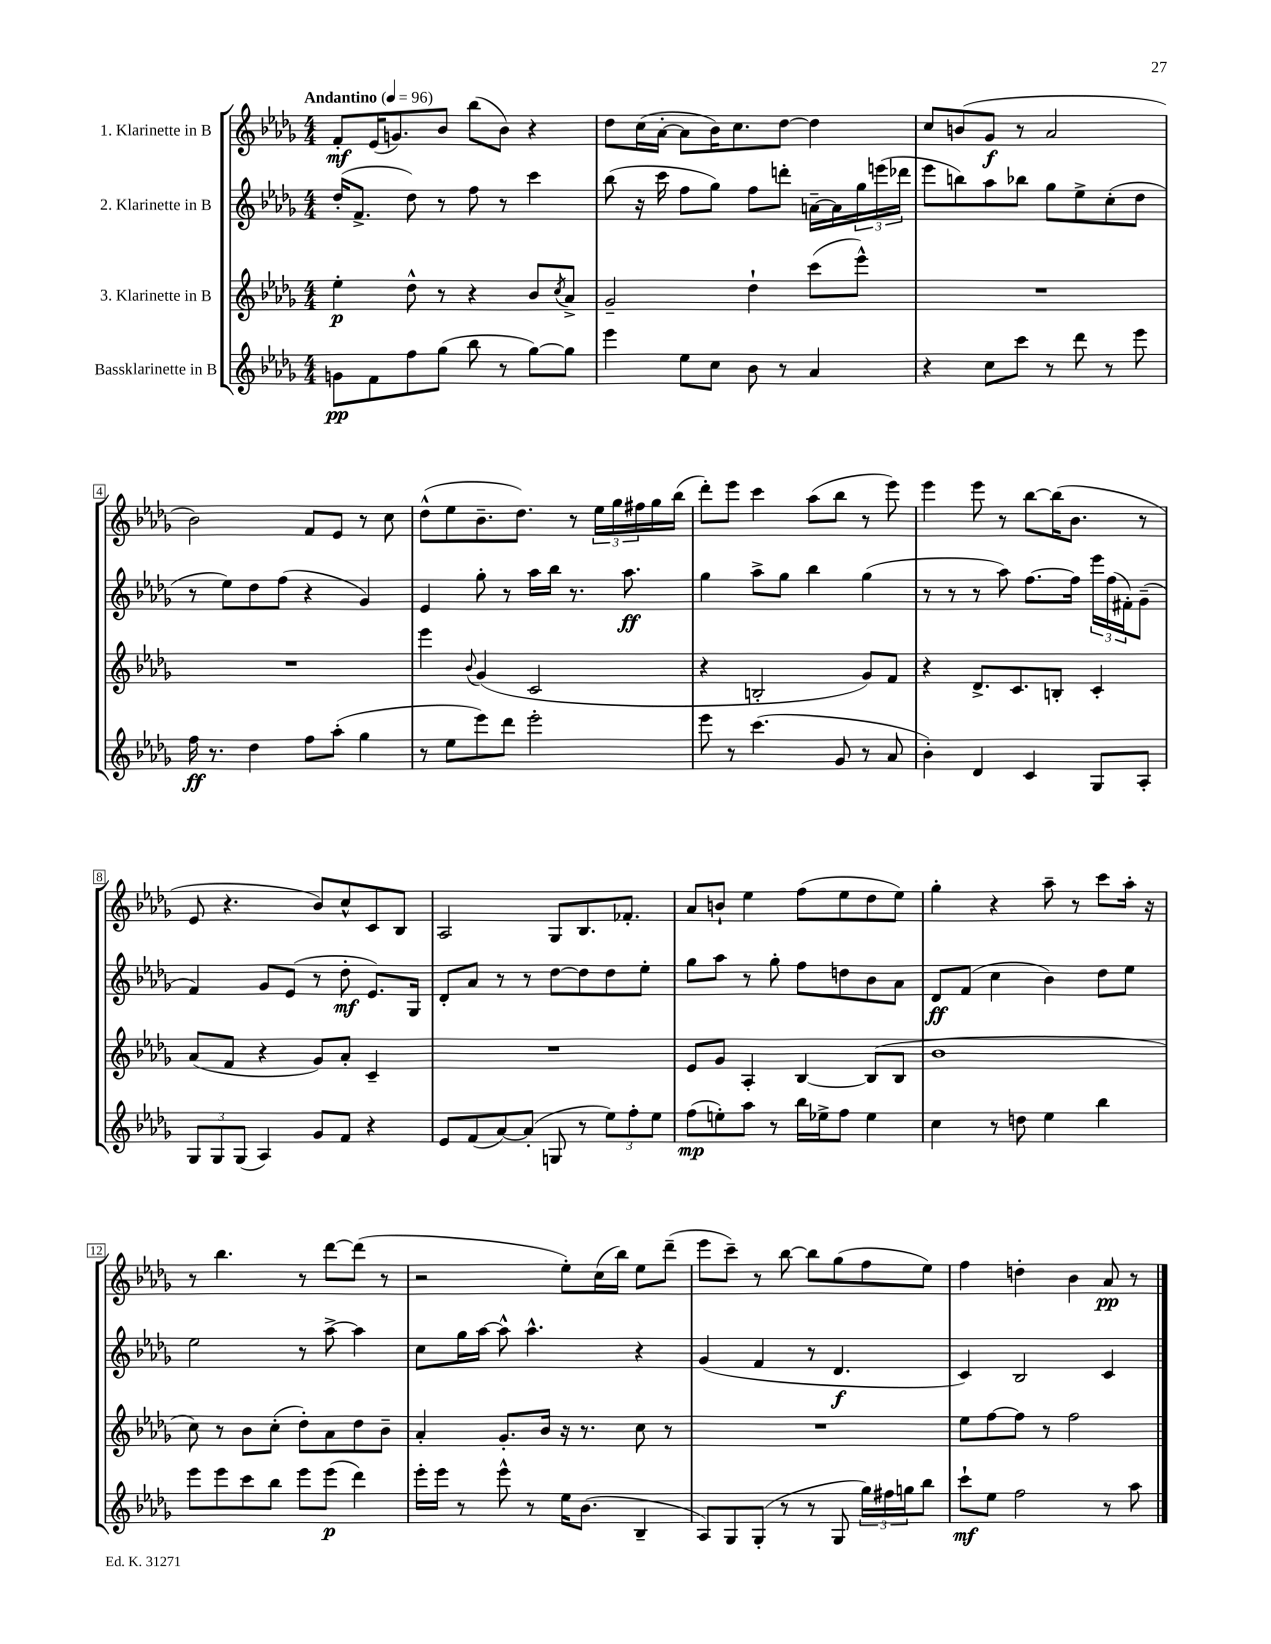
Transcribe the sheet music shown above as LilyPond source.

<<
\new StaffGroup <<
\new Staff = "s0" \with { instrumentName = "1. Klarinette in B" } {
    \clef treble \key des \major \numericTimeSignature \time 4/4 \tempo "Andantino" 4 = 96
    f'8-.\mf ees'16( g'8.) bes'8 bes''8( bes'8) r4 |
    des''8 c''16( aes'16~-. aes'8 bes'16) c''8. des''8~ des''4 |
    c''8 b'8( ges'8\f r8 aes'2 |
    bes'2) f'8 ees'8 r8 c''8 |
    des''8-^( ees''8 bes'8.-- des''8.) r8 \tuplet 3/2 { ees''16 ges''16 fis''16 } ges''16 bes''16( |
    des'''8-.) ees'''8 c'''4 aes''8( bes''8 r8 ees'''8) |
    ees'''4 ees'''8 r8 bes''8~ bes''16( bes'8. r8 |
    ees'8 r4. bes'8) c''8-^ c'8 bes8 |
    aes2 ges8 bes8. fes'8.-. |
    aes'8 b'8-! ees''4 f''8( ees''8 des''8 ees''8) |
    ges''4-. r4 aes''8-- r8 c'''8 aes''16-. r16 |
    r8 bes''4. r8 des'''8~ des'''8( r8 |
    r2 ees''8-.) c''16( bes''16) ees''8 des'''8--( |
    ees'''8 c'''8--) r8 bes''8~ bes''8 ges''8( f''8 ees''8) |
    f''4 d''4-. bes'4 aes'8\pp r8 \bar "|." |
}
\new Staff = "s1" \with { instrumentName = "2. Klarinette in B" } {
    \clef treble \key des \major \numericTimeSignature \time 4/4
    des''16-.( f'8.-> des''8) r8 f''8 r8 c'''4 |
    bes''8( r16 c'''16 f''8 ges''8) f''8 d'''8-. a'16~-- a'16 \tuplet 3/2 { ges''16 e'''16( des'''16 } |
    ees'''8 b''8) aes''8 bes''8 ges''8 ees''8-> c''8-.( des''8 |
    r8 ees''8) des''8 f''8( r4 ges'4) |
    ees'4 ges''8-. r8 aes''16 bes''16 r8. aes''8.\ff |
    ges''4 aes''8-> ges''8 bes''4 ges''4( |
    r8 r8 r8 aes''8) f''8.~ f''16 \tuplet 3/2 { ees'''16 f''16( fis'16-.) } ges'8--( |
    f'4) ges'8 ees'8( r8 des''8-.\mf ees'8.) ges16 |
    des'8-. aes'8 r8 r8 des''8~ des''8 des''8 ees''8-. |
    ges''8 aes''8 r8 ges''8-. f''8 d''8 bes'8 aes'8 |
    des'8\ff f'8( c''4 bes'4) des''8 ees''8 |
    ees''2 r8 aes''8~-> aes''4 |
    c''8 ges''16 aes''16~ aes''8-^ aes''4.-^ r4 |
    ges'4( f'4 r8 des'4.\f |
    c'4) bes2 c'4 \bar "|." |
}
\new Staff = "s2" \with { instrumentName = "3. Klarinette in B" } {
    \clef treble \key des \major \numericTimeSignature \time 4/4
    ees''4-.\p des''8-^ r8 r4 bes'8 \acciaccatura { c''8 } aes'8-> |
    ges'2-- des''4-! c'''8( ees'''8-^) |
    R1 |
    R1 |
    ees'''4 \appoggiatura { bes'8 } ges'4( c'2 |
    r4 b2-. ges'8) f'8 |
    r4 des'8.-> c'8. b8-. c'4-. |
    aes'8( f'8 r4 ges'8) aes'8-. c'4-- |
    R1 |
    ees'8 ges'8 aes4-. bes4~ bes8( bes8 |
    bes'1 |
    c''8) r8 bes'8 c''8-.( des''8-.) aes'8 des''8 bes'8-- |
    aes'4-. ges'8.-. bes'16 r16 r8. c''8 r8 |
    R1 |
    ees''8 f''8~ f''8 r8 f''2 \bar "|." |
}
\new Staff = "s3" \with { instrumentName = "Bassklarinette in B" } {
    \clef treble \key des \major \numericTimeSignature \time 4/4
    g'8\pp f'8 f''8 ges''8( bes''8 r8 ges''8~) ges''8 |
    ees'''4 ees''8 c''8 bes'8 r8 aes'4 |
    r4 c''8 c'''8 r8 des'''8 r8 ees'''8 |
    f''16\ff r8. des''4 f''8 aes''8-.( ges''4 |
    r8 ees''8 ees'''8) des'''8 ees'''2-. |
    ees'''8 r8 c'''4.( ges'8 r8 aes'8 |
    bes'4-.) des'4 c'4 ges8 aes8-. |
    \tuplet 3/2 { ges8 ges8 ges8( } aes4) ges'8 f'8 r4 |
    ees'8 f'8( aes'8~) aes'8-.( g8 r8 \tuplet 3/2 { ees''8) f''8-. ees''8 } |
    f''8\mp( e''8-.) aes''8 r8 bes''16 ees''16-> f''8 ees''4 |
    c''4 r8 d''8 ees''4 bes''4 |
    ees'''8 ees'''8 c'''8 bes''8 ees'''8 ees'''8\p( des'''4) |
    ees'''16-. ees'''16 r8 ees'''8-^ r8 ees''16 bes'8.( bes4-- |
    aes8) ges8 ges8-.( r8 r8 ges8 \tuplet 3/2 { ges''16) fis''16 g''16 } bes''8 |
    c'''8-!\mf ees''8 f''2 r8 aes''8 \bar "|." |
}
>>
>>
\layout { \context { \Score \override BarNumber.stencil = #(make-stencil-boxer 0.1 0.3 ly:text-interface::print) } }
